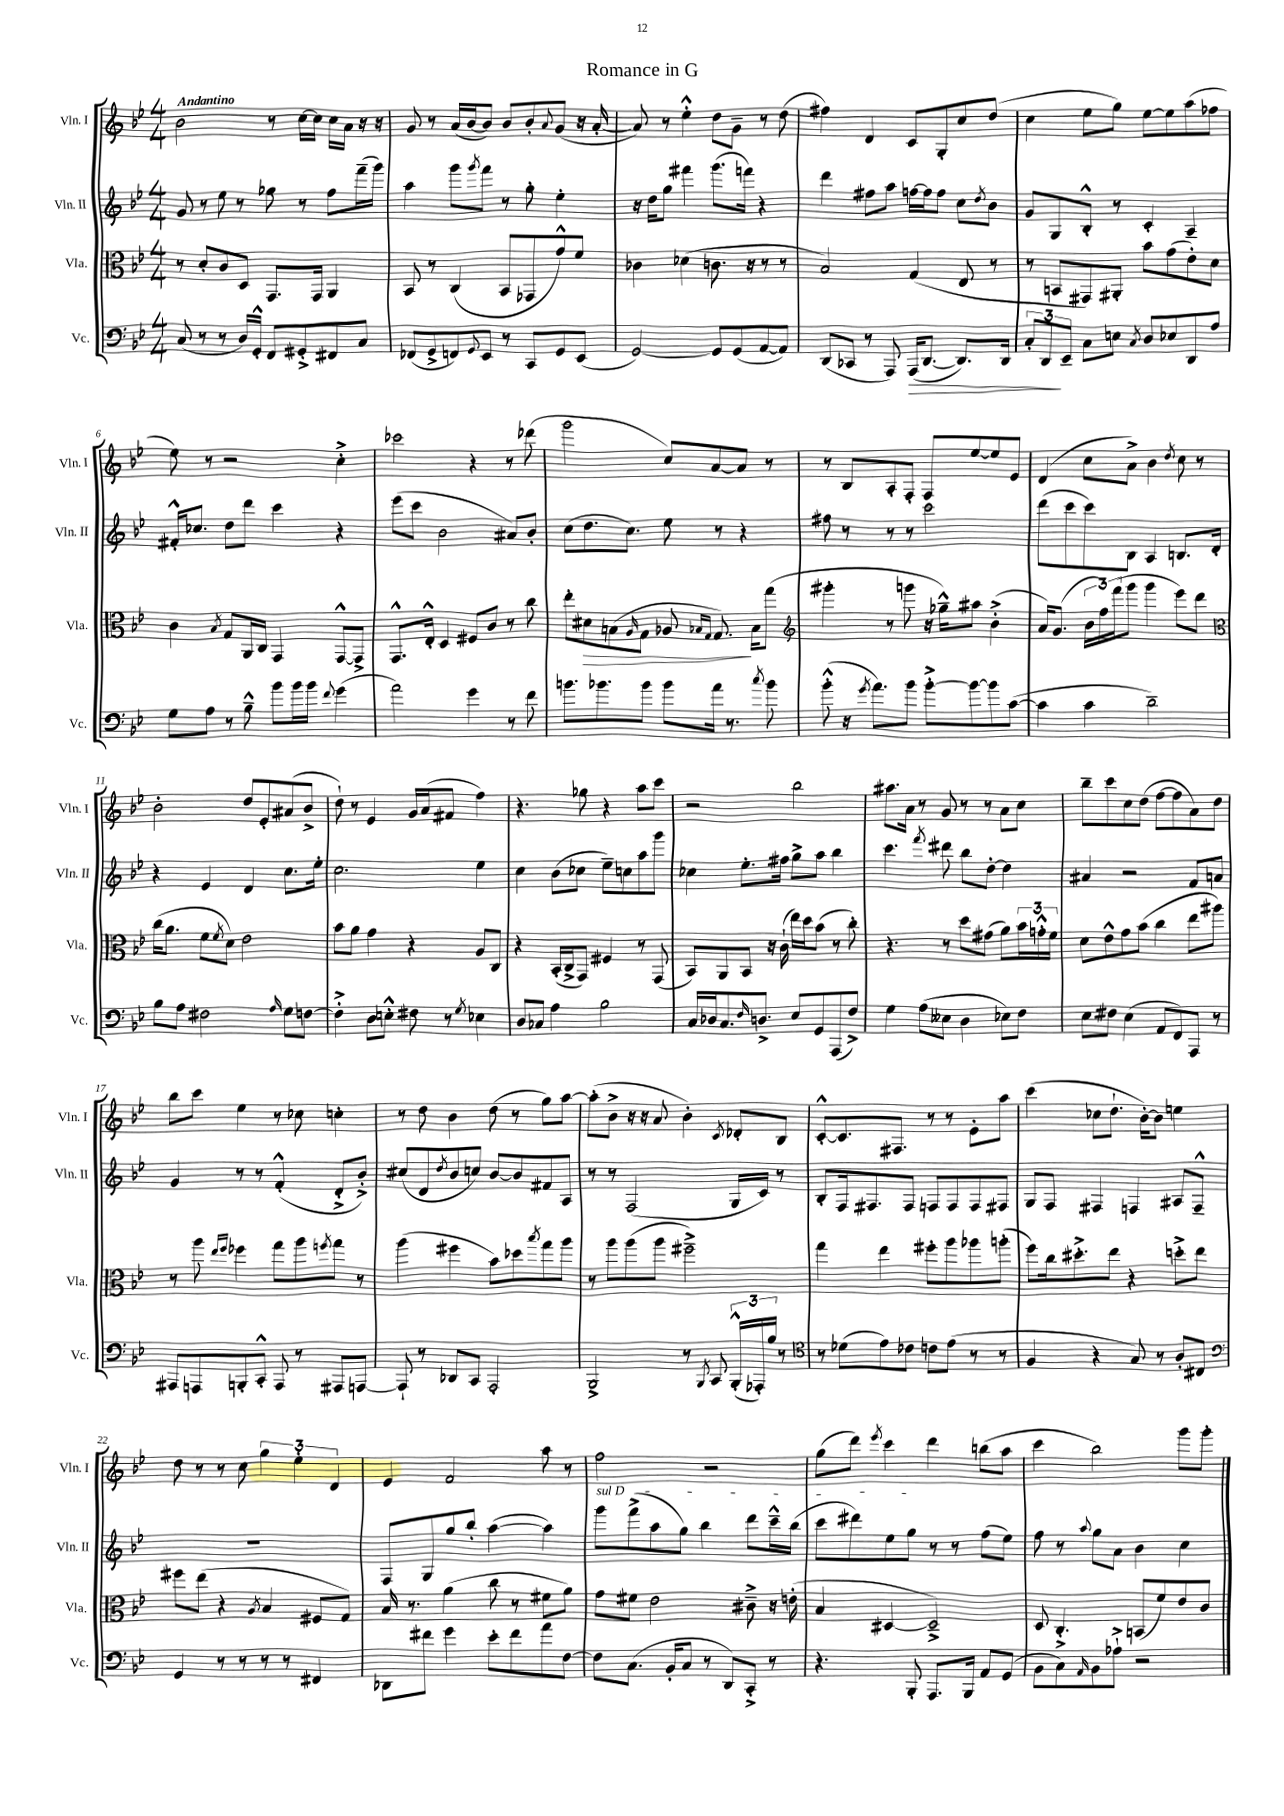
\header { title = "Romance in G" }
<<
\new StaffGroup <<
\new Staff = "s0" \with { instrumentName = "Vln. I" shortInstrumentName = "Vln. I" } {
    \clef treble \key bes \major \numericTimeSignature \time 4/4 \tempo "Andantino"
    bes'2 r8 c''16~ c''16 c''16 a'16 r16 r16 |
    g'8 r8 a'16( bes'16~ bes'8) bes'8 bes'8-. \appoggiatura { a'8 } g'8( r16 a'16~-. |
    a'8) r8 ees''4-.-^ d''8 g'8-- r8 d''8( |
    fis''4) d'4 c'8 g8-. c''8 d''8( |
    c''4 ees''8 g''8) ees''8~ ees''8 a''8( fes''8 |
    ees''8) r8 r2 c''4-.-> |
    ces'''2 r4 r8 des'''8( |
    g'''2 c''8) a'8~ a'8 r8 |
    r8 bes8 a8-. f8-. f8 ees''8~ ees''8 ees'8 |
    d'4( c''8 a'8->) bes'4 \acciaccatura { d''8 } c''8 r8 |
    bes'2-. d''8 ees'8-. ais'8( bes'8-> |
    d''8-!) r8 ees'4 g'16 a'16( fis'8 f''4) |
    r4. ges''8 r4 a''8 c'''8 |
    r2 bes''2 |
    ais''8. a'16 r8 g'8 r8 r8 a'8 c''8 |
    bes''8-- c'''8 c''8 d''8( f''8~ f''8 a'8) d''8 |
    bes''8 c'''8 ees''4 r8 ces''8 c''4-. |
    r8 d''8 bes'4 d''8( r8 g''8) a''8~ |
    a''8-.( bes'8-> r16 r16 a'8 bes'4-.) \acciaccatura { c'8 } des'8-. bes8 |
    c'8~-.-^ c'8. fis8. r8 r8 ees'8-. a''8 |
    c'''4( ces''8 d''8.-! bes'16~-.) bes'8 e''4 |
    d''8 r8 r8 c''8 \tuplet 3/2 { g''4 ees''4-. d'4 } |
    ees'4 f'2 a''8 r8 |
    f''2 r2 |
    g''8( d'''8) \acciaccatura { ees'''8 } c'''4 d'''4 b''8( a''8 |
    c'''4 bes''2) g'''8 g'''8-. \bar "|." |
}
\new Staff = "s1" \with { instrumentName = "Vln. II" shortInstrumentName = "Vln. II" } {
    \clef treble \key bes \major \numericTimeSignature \time 4/4
    g'8 r8 ees''8 r8 ges''8 r8 f''8 f'''16--( g'''16) |
    a''4 g'''8 \acciaccatura { g'''8 } f'''8 r8 g''8-. ees''4-. |
    r16 d''16 g''8 fis'''4 g'''8.( f'''16) r4 |
    d'''4 fis''8 a''8 f''16~ f''16 f''8 c''8 \acciaccatura { d''8 } bes'8 |
    g'8 g8 bes8-.-^ r8 c'4-. a4-- |
    fis'16-.-^ ces''8. d''8 d'''8 c'''4 r4 |
    ees'''8( c'''8 bes'2 ais'8) bes'8-. |
    c''8( d''8. c''8.) ees''8 r8 r4 |
    fis''8 r8 r8 r8 c'''2 |
    d'''8( c'''8 c'''8) bes8 a4 b8. d'16-. |
    r4 ees'4 d'4 c''8. ees''16-. |
    c''2. ees''4 |
    c''4 bes'8( ces''8 ees''8--) c''8 a''8 g'''8 |
    ces''4 ees''8.-. fis''16 g''8-> a''8 bes''4 |
    c'''4. \acciaccatura { f'''8 } dis'''8 bes''8 d''8~-. d''4 |
    ais'4 r2 f'8 a'8 |
    g'4 r8 r8 f'4-.-^( d'8-.-> bes'8-.->) |
    cis''8( d'8 \acciaccatura { d''8 } bes'8 c''8) bes'8~ bes'8 fis'8 a8 |
    r8 r8 f2( g16 c'16) r8 |
    bes8-. f16 fis8. fis8 f8 f8 f8 fis8 |
    g8 f8 fis4 f4 ais8 f8---^ |
    R1 |
    f8 g8 g''8 bes''8-. a''4~( a''4) |
    \once \override TextSpanner.bound-details.left.text = \markup { \italic "sul D" } g'''8\startTextSpan f'''8->( a''8 g''8) bes''4 d'''8 c'''16---^ bes''16( |
    c'''8 dis'''8) ees''8 g''8\stopTextSpan r8 r8 f''8( ees''8) |
    f''8 r8 \appoggiatura { a''8 } g''8 a'8 bes'4 c''4 \bar "|." |
}
\new Staff = "s2" \with { instrumentName = "Vla." shortInstrumentName = "Vla." } {
    \clef alto \key bes \major \numericTimeSignature \time 4/4
    r8 d'8-. c'8 d8 g,8. g,16 a,4 |
    bes,8 r8 c4( bes,8 ges,8 g'8-^) f'8 |
    ces'4 des'4( c'8. r16 r8 r8 |
    bes2) g4( ees8 r8 |
    r8 b,8 gis,8) ais,8-. bes'8 g'8( ees'8-.) d'8 |
    c'4 \acciaccatura { bes8 } g8 a,16 c16 g,4 g,8~-^ g,8-> |
    g,8.-^ ees16-.-^ d4 fis8 c'8 r8 c''8 |
    ees''8-. dis'8\> b8( \grace { a16 } g8 aes8 \grace { bes16 g16 } g8.\!) bes16 g''8( |
    \clef treble gis'''4-. r8 g'''8 r16 ges''16---^) ais''8 bes'4-.->( |
    a'16) g'8.( \tuplet 3/2 { bes'16 f''16) f'''16( } g'''8 g'''4 ees'''8) d'''8 |
    \clef alto c''16( a'8. f'8 \acciaccatura { f'8 } d'8) ees'2 |
    bes'8 a'8 g'4 r4 a8 c8 |
    r4 bes,16-.( c16-> g,8) fis4 r8 g,8( |
    bes,8) a,8 bes,8 r16 c'16-!( ees''16) d''16 bes'8( r8 c''8-.) |
    r4. r8 d''8 gis'8( a'8) \tuplet 3/2 { bes'16 g'16-.-^ f'16 } |
    d'8 ees'8-^ g'8 bes'8( c''4 ees''8 ais''8) |
    r8 a''8 \grace { ees''16 f''16 } fes''4 g''8 a''8 \acciaccatura { f''8 } g''8 r8 |
    a''4( fis''4 bes'8) des''8 \acciaccatura { bes''8 } g''8 a''8 |
    r8 a''8 a''8( a''8 fis''2--->) |
    g''4 ees''4 fis''8-. a''8 aes''8 a''8-.( |
    f''8) c''16 dis''8.-.-> ees''8 r4 d''8-.-> ees''8 |
    fis''8 ees''8( r4 \acciaccatura { a8 } bes4 fis8 g8) |
    bes16 r8. a'4( c''8 r8 fis'8 a'8) |
    g'8 fis'8 ees'2 cis'8---> r16 e'16-.( |
    bes4 dis4~ dis2--->) |
    d8 c4.-.-> b,8( f'8) ees'8 c'8 \bar "|." |
}
\new Staff = "s3" \with { instrumentName = "Vc." shortInstrumentName = "Vc." } {
    \clef bass \key bes \major \numericTimeSignature \time 4/4
    c8( r8 r8 d16) g,16-.-^ f,8 gis,8-.-> fis,8 c8 |
    fes,8( g,8-> f,8) \appoggiatura { g,8 } ees,8 r8 c,8 g,8 ees,8( |
    g,2~) g,8 g,8( a,8~ a,8) |
    d,8( ces,8 r8 a,,8) a,,16\>( d,8.~ d,8.) d,16 |
    \tuplet 3/2 { c8-. d,8\! ees,8-- } c8 e8 \acciaccatura { c8 } d8 ees8 d,8 a8 |
    g8 a8 r8 bes8---^ bes'8 bes'16 bes'16 \appoggiatura { f'8 } g'4( |
    a'2) g'4 r8 f'8 |
    b'8. bes'8. bes'8 bes'8 a'16 r8. \acciaccatura { c''8 } bes'8 |
    bes'8-.-^( r16 \acciaccatura { g'8 } a'8.) bes'8 bes'8~-.-> bes'8~ bes'8 c'8~( |
    c'4 c'4 d'2--) |
    bes8 a8 fis2 \grace { a16 } g8 f8~ |
    f4-.-> d8 e8-.-^ fis8 r8 \acciaccatura { g8 } ees4 |
    d8 ces8 a4 bes2 |
    c16 des16 c8. \grace { f16 } d8.-> ees8 g,8 a,,8( f8->) |
    g4 a8( eeses8 d4 ees8) f8 |
    ees8 fis8 ees4( a,8 f,8) a,,8 r8 |
    ais,,8 a,,8 b,,8-. c,8-.-^ a,,8 r8 ais,,8 a,,8~ |
    a,,8-! r8 des,8 c,8 a,,2-. |
    bes,,2-> r8 \acciaccatura { bes,,8 } c,8 \tuplet 3/2 { bes,,16-.-^( aes,,16-.) bes16 } r8 |
    \clef tenor r8 des'8( ees'8) ces'8 c'8 ees'8( r8 r8 |
    f4 r4 g8) r8 a8-. cis8 |
    \clef bass g,4 r8 r8 r8 r8 fis,4 |
    des,8 fis'8 g'4 ees'8-. fis'8 a'8 f8~ |
    f8 c8.( bes,16-. c8 r8 d,8) c,8-.-> r8 |
    r4. bes,,8-. a,,8. bes,,16 a,8 g,8( |
    bes,8 c8) \grace { a,16 } bes,8 aes8-!-> r2 \bar "|." |
}
>>
>>
